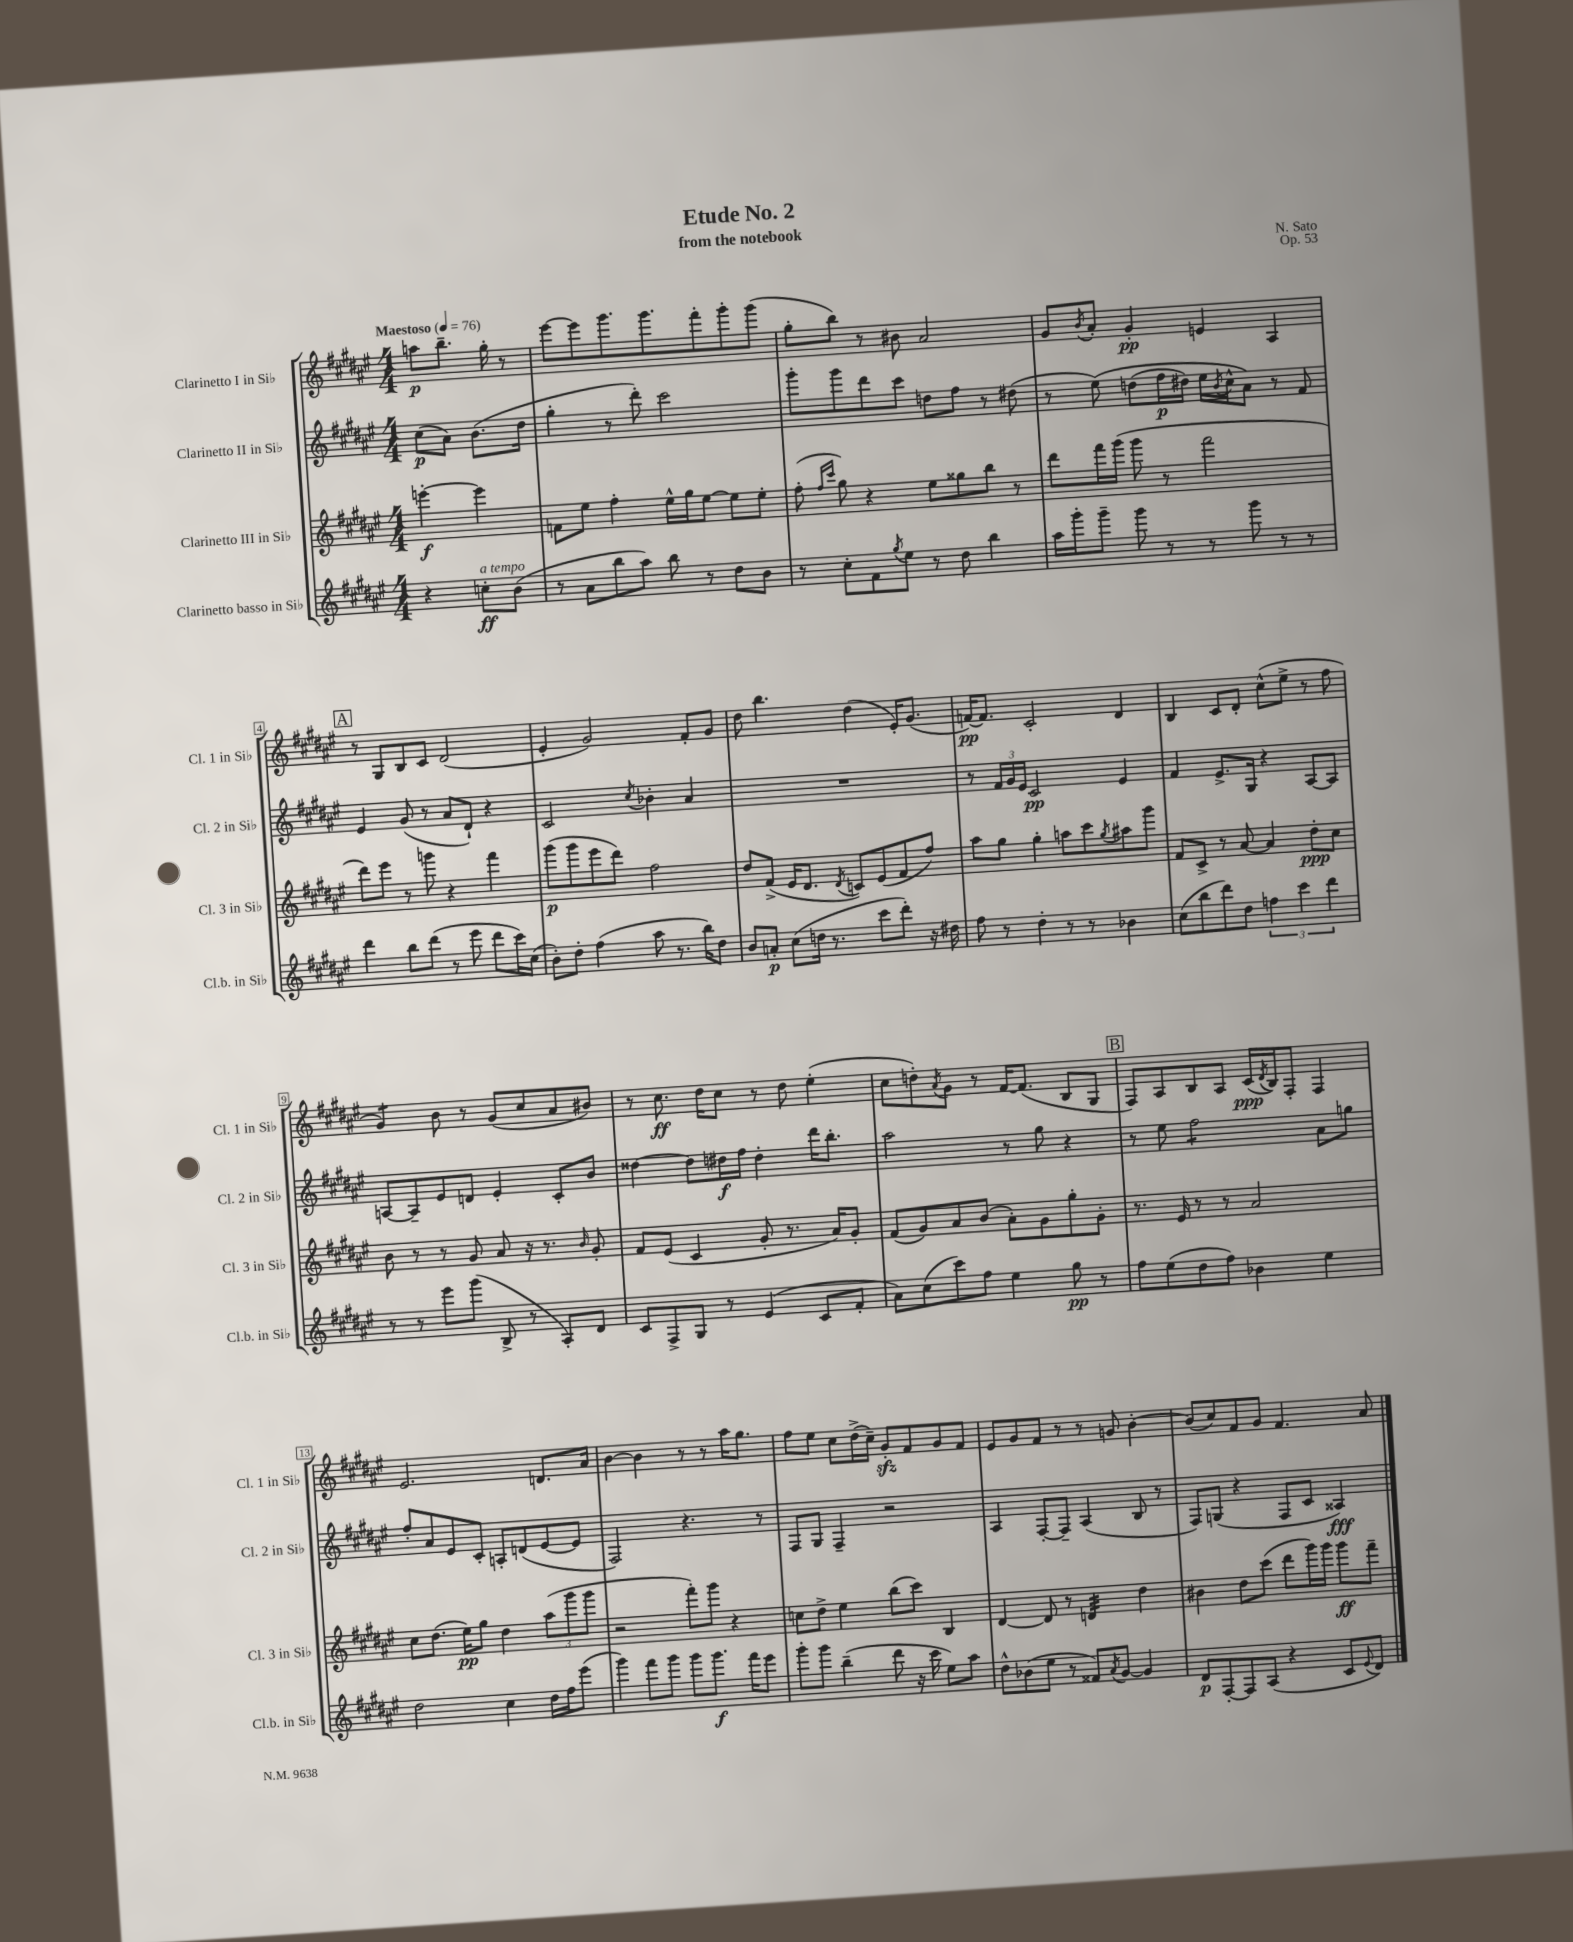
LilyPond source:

\header { title = "Etude No. 2" composer = "N. Sato" subtitle = "from the notebook" opus = "Op. 53" }
<<
\new StaffGroup <<
\new Staff = "s0" \with { instrumentName = "Clarinetto I in Sib" shortInstrumentName = "Cl. 1 in Sib" } {
    \clef treble \key fis \major \numericTimeSignature \time 4/4 \partial 2 \tempo "Maestoso" 4 = 76
    a''8\p b''8.-- gis''16-. r8 |
    eis'''8~ eis'''8 gis'''8. gis'''8. fis'''8-. gis'''8-. gis'''8( |
    gis''8-. b''8) r8 bis'8 ais'2 |
    gis'8 \acciaccatura { b'8 } ais'8-. gis'4-.\pp e'4 ais4 |
    \mark \markup { \box "A" } r8 gis8 b8 cis'8 dis'2( |
    eis'4-. gis'2) fis'8-. gis'8 |
    dis''8 b''4. dis''4( eis'16-.) gis'8.( |
    f'16~\pp) f'8. cis'2-. dis'4 |
    b4 cis'8 dis'8-. cis''8-^( eis''8-> r8 fis''8 |
    gis'4:8) b'8 r8 gis'8( cis''8 ais'8 bis'8) |
    r8 cis''8.\ff dis''16 cis''8 r8 dis''8 eis''4-.( |
    cis''8 d''8-.) \acciaccatura { ais'8 } gis'8 r8 fis'16~ fis'8.( b8 gis8 |
    \mark \markup { \box "B" } fis8) ais8 b8 ais8 cis'16\ppp( \acciaccatura { dis'8 } b16) fis8-. fis4 |
    eis'2. d'8. ais'16 |
    b'4~ b'4 r8 r8 ais''16 gis''8. |
    fis''8 eis''8 cis''8 dis''16->( cis''16--) gis'8-.\sfz fis'8 gis'8 fis'8 |
    eis'8 gis'8 fis'8 r8 r8 g'8 b'4~-. |
    b'8( cis''8) fis'8 gis'8 fis'4. ais'8 \bar "|." |
}
\new Staff = "s1" \with { instrumentName = "Clarinetto II in Sib" shortInstrumentName = "Cl. 2 in Sib" } {
    \clef treble \key fis \major \numericTimeSignature \time 4/4 \partial 2
    cis''8\p( ais'8) b'8.( dis''16 |
    gis''4-. r8 dis'''8-.) cis'''2 |
    gis'''8-. gis'''8 dis'''8 cis'''8 d''8 fis''8 r8 dis''8( |
    r8 eis''8)\( d''8( fis''16\p dis''16) eis''16 \acciaccatura { b'8 } cis''16-^ ais'8\) r8 fis'8 |
    \mark \markup { \box "A" } eis'4 gis'8( r8 ais'8 dis'8-!) r4 |
    cis'2 \acciaccatura { cis''8 } bes'4-. ais'4 |
    R1 |
    r8 \tuplet 3/2 { fis'16 gis'16 eis'16 } cis'2\pp eis'4 |
    fis'4 eis'8.-> gis16 r4 ais8~ ais8 |
    a8~ a8-- eis'8 d'8 eis'4-. cis'8-. b'8 |
    disis''4~ disis''8 dis''16\f fis''16 dis''4-. dis'''16 b''8.-. |
    ais''2 r8 gis''8 r4 |
    \mark \markup { \box "B" } r8 eis''8 fis''2:8 ais'8 g''8 |
    fis''8-. ais'8 eis'8 cis'8-. a8-. d'8( eis'8~ eis'8 |
    fis2) r4. r8 |
    fis8 gis8 fis4-- r2 |
    ais4 fis8~-. fis8-- ais4( b8 r8 |
    fis8) g8( r4 fis8 cis'8 aisis4\fff) \bar "|." |
}
\new Staff = "s2" \with { instrumentName = "Clarinetto III in Sib" shortInstrumentName = "Cl. 3 in Sib" } {
    \clef treble \key fis \major \numericTimeSignature \time 4/4 \partial 2
    e'''4~-.\f e'''4 |
    f'8 eis''8 fis''4-. eis''16-^ gis''16 eis''8~ eis''8 eis''8-. |
    fis''8-.( \grace { fis''16 cis'''16 } gis''8) r4 eis''8 gisis''8 b''8 r8 |
    dis'''8 fis'''16 gis'''16( gis'''8 r8 fis'''2 |
    \mark \markup { \box "A" } dis'''8) eis'''8 r8 g'''8 r4 fis'''4 |
    gis'''8\p( gis'''8 eis'''8 dis'''8) fis''2 |
    dis''8 fis'8->( eis'16 dis'8. \acciaccatura { dis'8 } c'8) eis'8( fis'8 fis''8) |
    ais''8 gis''8 gis''4-. a''8 cis'''8 \acciaccatura { gis''8 } ais''8 gis'''8 |
    fis'8 cis'8-> r8 ais'8~ ais'4 dis''8-.\ppp cis''8 |
    b'8 r8 r8 gis'8 ais'8 r16 r8. \grace { b'16 } gis'8-. |
    fis'8 eis'8( cis'4 gis'8-. r8. ais'16) gis'8-. |
    fis'8( gis'8) ais'8 b'8( ais'8-.) gis'8 gis''8-. gis'8-. |
    \mark \markup { \box "B" } r8. eis'16 r8 r8 ais'2 |
    cis''8 dis''8.( eis''16\pp) gis''8 dis''4 \tuplet 3/2 { ais''8( gis'''8 gis'''8 } |
    r2 fis'''8-.) gis'''8 r4 |
    c''8 dis''8-> eis''4 b''8( cis'''8) b4 |
    dis'4~ dis'8 r8 d'4:32 dis''4 |
    bis'4 dis''8 cis'''8( dis'''8 gis'''16) gis'''16 gis'''8\ff fis'''8-- \bar "|." |
}
\new Staff = "s3" \with { instrumentName = "Clarinetto basso in Sib" shortInstrumentName = "Cl.b. in Sib" } {
    \clef treble \key fis \major \numericTimeSignature \time 4/4 \partial 2
    r4 c''8-.\ff^\markup { \italic "a tempo" } b'8( |
    r8 ais'8 b''8 ais''8) b''8 r8 dis''8 b'8 |
    r8 cis''8-. fis'8 \acciaccatura { gis''8 } eis''8 r8 dis''8 b''4 |
    ais''16 gis'''16-. gis'''8-- gis'''8 r8 r8 gis'''8 r8 r8 |
    \mark \markup { \box "A" } dis'''4 b''8 dis'''8( r8 eis'''8 dis'''8 cis'''16) cis''16( |
    b'8-.) dis''8-. fis''4( ais''8 r8. b''16) dis''8 |
    b'8 a'8-.\p cis''8( d''16 r8. cis'''8 dis'''8-.) r16 dis''16 |
    fis''8 r8 dis''4-. r8 r8 bes'4 |
    cis''8( b''8 dis'''8) dis''8 \tuplet 3/2 { f''4 cis'''4 dis'''4 } |
    r8 r8 eis'''8 gis'''8( b8-> r8 ais8-.) dis'8 |
    cis'8 fis8-> gis8 r8 eis'4( cis'8 fis'8-. |
    ais'8) cis''8( cis'''8) fis''8 eis''4 gis''8\pp r8 |
    \mark \markup { \box "B" } fis''8 eis''8( dis''8 fis''8) bes'4 eis''4 |
    dis''2 cis''4 dis''16 fis''16 eis'''8( |
    gis'''4) fis'''8 gis'''8 gis'''8 gis'''8.\f fis'''16 eis'''8 |
    gis'''8-. gis'''8 b''4--( dis'''8 r16 cis'''16 eis''8) ais''8 |
    dis''8-^ bes'8( eis''8 r8 fisis'8) \acciaccatura { ais'8 } gis'8~ gis'4 |
    dis'8\p fis8~-. fis8 ais8( r4 cis'8 \appoggiatura { eis'8 } dis'8) \bar "|." |
}
>>
>>
\layout { \context { \Score \override BarNumber.stencil = #(make-stencil-boxer 0.1 0.3 ly:text-interface::print) } }
